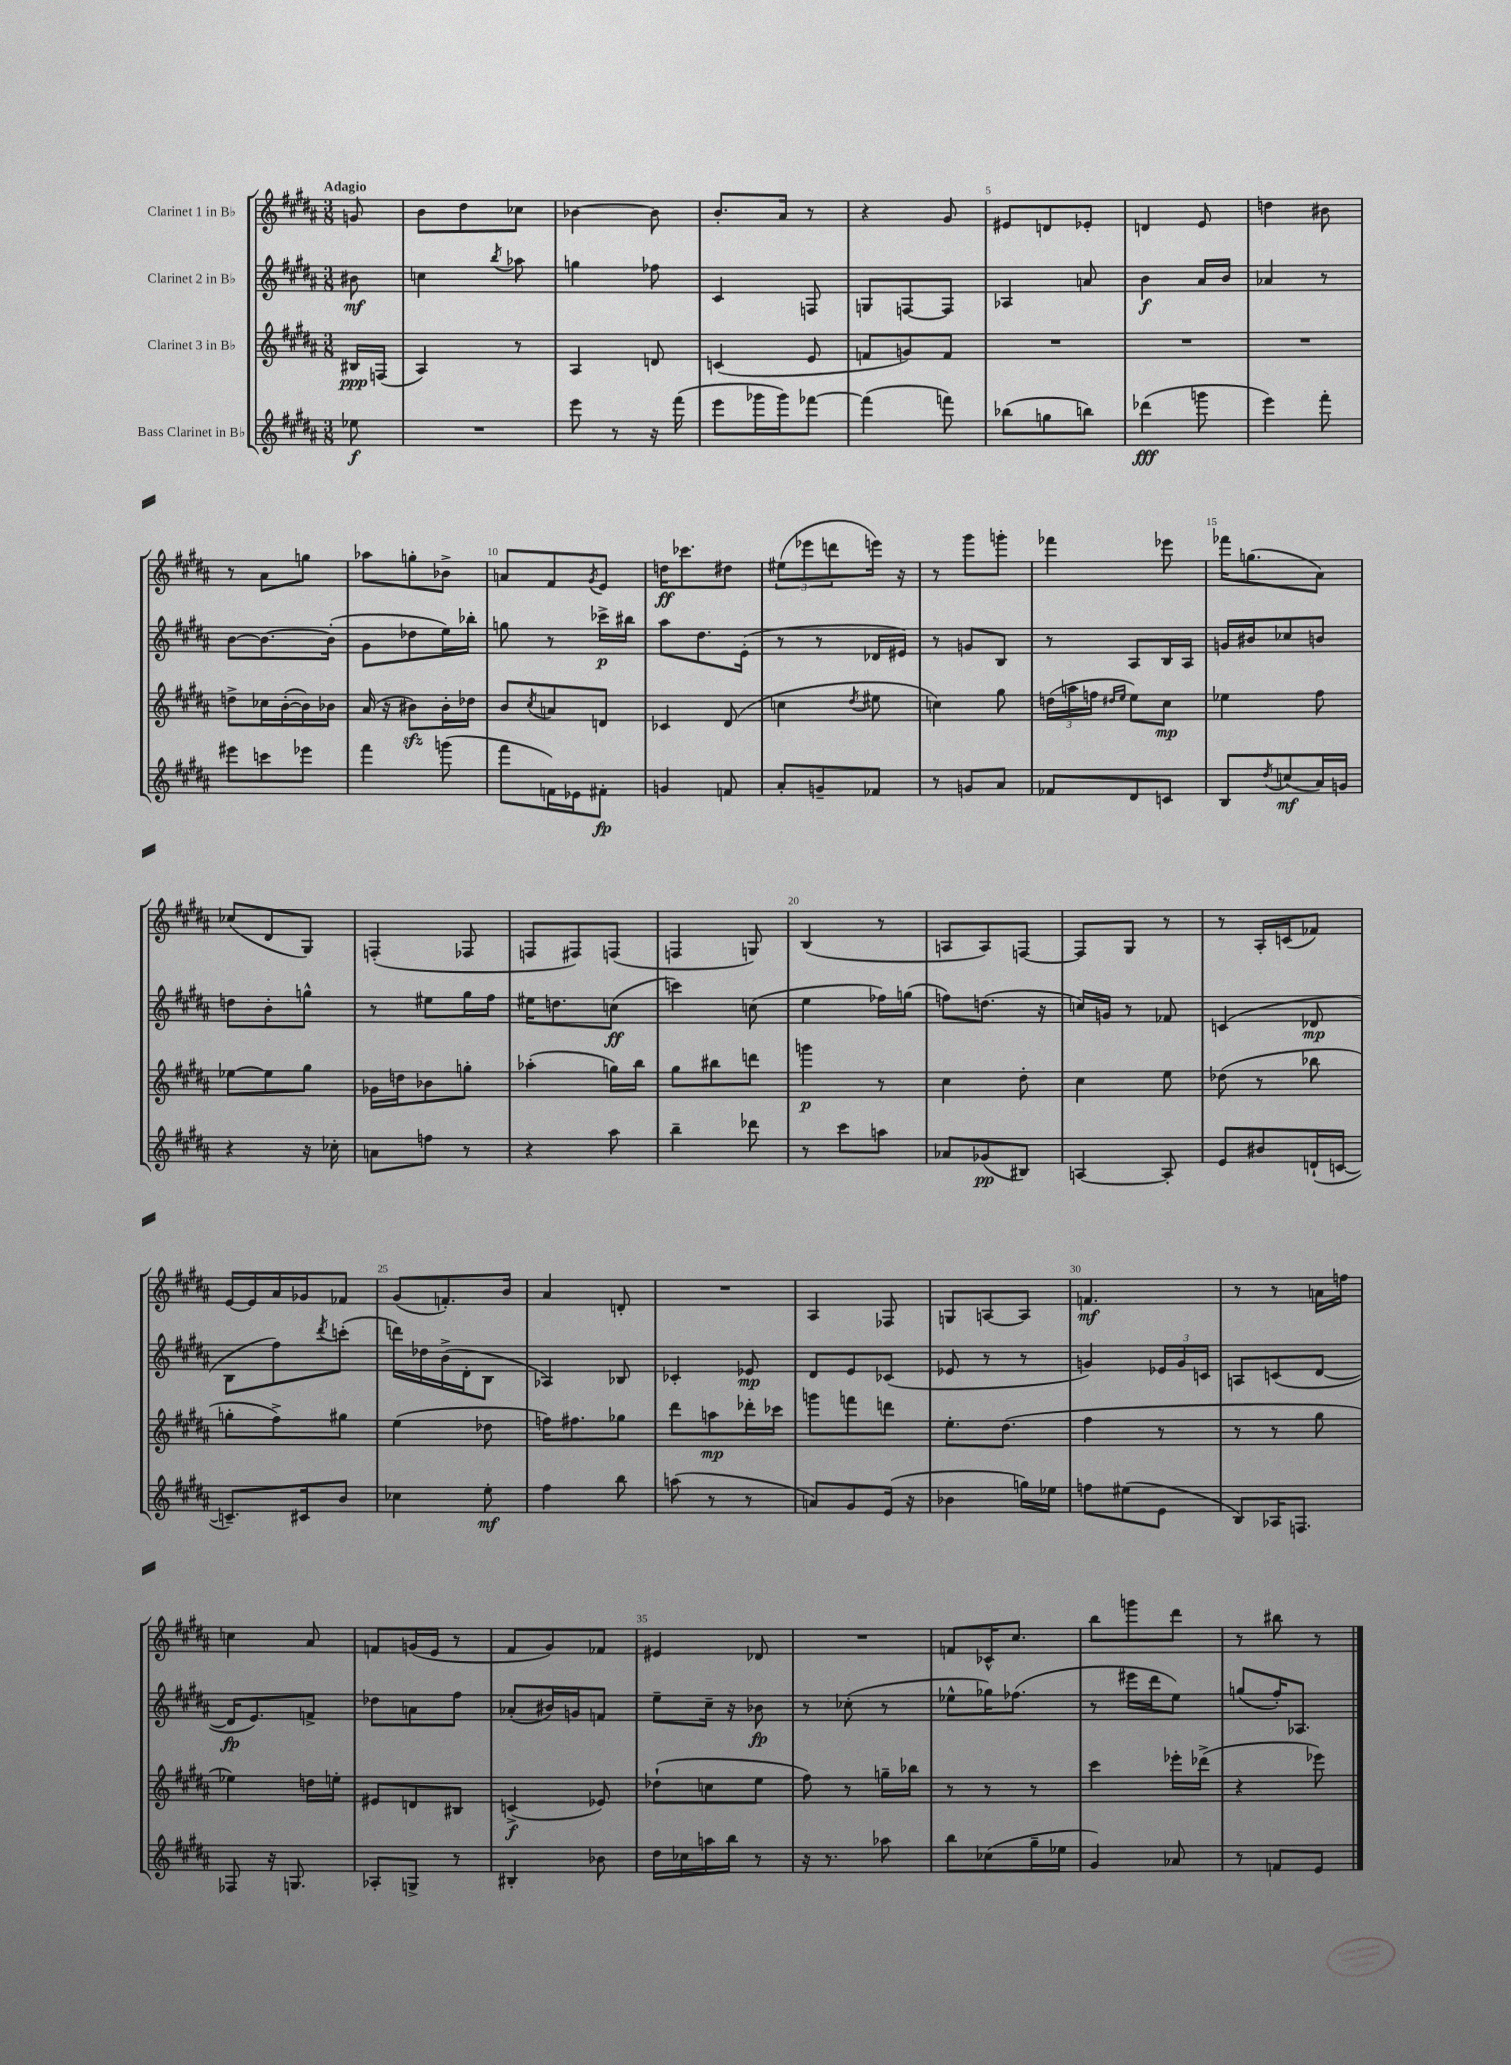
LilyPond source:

<<
\new StaffGroup <<
\new Staff = "s0" \with { instrumentName = "Clarinet 1 in Bb" } {
    \clef treble \key b \major \numericTimeSignature \time 3/8 \partial 8 \tempo "Adagio"
    g'8 |
    b'8 dis''8 ces''8 |
    bes'4~ bes'8 |
    b'8.-. ais'16 r8 |
    r4 gis'8 |
    eis'8 d'8 ees'8-. |
    d'4 e'8 |
    d''4 bis'8 |
    r8 ais'8 g''8 |
    aes''8 g''8-. bes'8-> |
    a'8 fis'8 \acciaccatura { gis'8 } e'8 |
    d''16\ff ces'''8. dis''8 |
    \tuplet 3/2 { eis''8( ees'''8 d'''8 } e'''16) r16 |
    r8 gis'''8 g'''8-. |
    fes'''4 ees'''8 |
    fes'''16 g''8.( ais'8) |
    ces''8( dis'8 gis8) |
    f4-.( fes8 |
    f8 fis8) f8( |
    f4 g8) |
    b4( r8 |
    a8 a8) f8~ |
    f8 gis8 r8 |
    r8 ais16-. c'16( fes'8) |
    e'16~ e'16 ais'16 ges'16 fes'8 |
    gis'8( f'8.-.) b'16 |
    ais'4 d'8-. |
    R4. |
    ais4 fes8 |
    g8 a8~ a8 |
    f'4.\mf |
    r8 r8 a'16 f''16 |
    c''4 ais'8 |
    f'8 g'16( e'16 r8 |
    fis'8 gis'8) fes'8 |
    eis'4 des'8 |
    R4. |
    f'8 ces'16-^ cis''8. |
    b''8 g'''8 dis'''8 |
    r8 bis''8 r8 \bar "|." |
}
\new Staff = "s1" \with { instrumentName = "Clarinet 2 in Bb" } {
    \clef treble \key b \major \numericTimeSignature \time 3/8 \partial 8
    bis'8\mf |
    c''4 \acciaccatura { b''8 } aes''8 |
    g''4 fes''8 |
    cis'4 f8 |
    g8 f8~ f8 |
    aes4 a'8 |
    b'4\f ais'16 b'16 |
    aes'4 r8 |
    b'8~ b'8.~ b'16-.( |
    gis'8 des''8 e''16) bes''16-. |
    g''8 r8 ces'''16->\p bis''16 |
    ais''8 dis''8. e'16-.( |
    r8 r8 des'16 eis'16) |
    r8 g'8 b8 |
    r8 ais8 b16 ais16 |
    g'16 bis'16 ces''8 b'8 |
    d''8 b'8-. g''8-^ |
    r8 eis''8 gis''16 fis''16 |
    eis''16 d''8. c''8\ff( |
    c'''4) c''8( |
    e''4 fes''16) g''16( |
    f''8) d''8.( r16 |
    c''16) g'16 r8 fes'8 |
    c'4( des'8\mp |
    b8 fis''8) \acciaccatura { dis'''8 } c'''8-.( |
    d'''16) des''16 b'16->( dis'16-. b8 |
    aes4) bes8 |
    ces'4-. ees'8\mp |
    dis'8 e'8 ces'8( |
    ees'8 r8 r8 |
    g'4) \tuplet 3/2 { ees'16 g'16 c'16 } |
    a8 c'8( dis'8~ |
    dis'16\fp e'8.) f'8-> |
    des''8 a'8 fis''8 |
    aes'8-.( bis'16) g'16 f'8 |
    e''8-- cis''16-- r16 bes'8\fp |
    r8 ces''8-.( r8 |
    ees''8-^ ges''16) fes''8.( |
    r8 eis'''16 dis'''16 e''8) |
    g''8( fis''16-.) aes8. \bar "|." |
}
\new Staff = "s2" \with { instrumentName = "Clarinet 3 in Bb" } {
    \clef treble \key b \major \numericTimeSignature \time 3/8 \partial 8
    bis16\ppp f16( |
    ais4) r8 |
    ais4 d'8 |
    c'4( e'8 |
    f'8 g'8) f'8 |
    R4. |
    R4. |
    R4. |
    d''8-> ces''16 b'16~-.( b'16) bes'16 |
    ais'16( r16 bis'8\sfz) bis'16-. des''16 |
    b'8 \acciaccatura { cis''8 } a'8 d'8 |
    ces'4 dis'8( |
    c''4 \acciaccatura { dis''8 } eis''8 |
    c''4) gis''8 |
    \tuplet 3/2 { d''16( a''16 f''16 } \grace { dis''16 e''16 } e''8) cis''8\mp |
    ees''4 fis''8 |
    ees''8~ ees''8 gis''8 |
    ges'16 d''16 bes'8 g''8-. |
    aes''4-.( g''16) b''16 |
    gis''8 bis''8 d'''8 |
    g'''4\p r8 |
    cis''4 dis''8-. |
    cis''4 e''8 |
    des''8( r8 bes''8 |
    g''8-. fis''8->) gis''8 |
    e''4( des''8 |
    f''16) fis''8. ges''8 |
    dis'''8 a''8\mp des'''16-. ces'''16 |
    g'''8 f'''8 d'''8 |
    e''8.-. dis''8.( |
    fis''4 r8 |
    r8 r8 gis''8 |
    ees''4) d''16 e''16-. |
    eis'8 d'8 bis8 |
    c'4->\f( ees'8) |
    des''8-!( c''8 e''8 |
    fis''8) r8 g''16-- bes''16 |
    r8 r8 r8 |
    cis'''4 ees'''16-. des'''16->( |
    r4 ees'''8) \bar "|." |
}
\new Staff = "s3" \with { instrumentName = "Bass Clarinet in Bb" } {
    \clef treble \key b \major \numericTimeSignature \time 3/8 \partial 8
    ees''8\f |
    R4. |
    e'''8 r8 r16 fis'''16( |
    e'''8 ges'''16 ges'''16) fes'''8~ |
    fes'''4( f'''8) |
    bes''8( g''8 b''8) |
    des'''4\fff( g'''8 |
    e'''4) fis'''8-. |
    eis'''8 c'''8 ees'''8 |
    fis'''4 g'''8( |
    fis'''8 f'16) ees'16 fis'8-.\fp |
    g'4 f'8 |
    ais'8-. g'8-- fes'8 |
    r8 g'8 ais'8 |
    fes'8 dis'8 c'8 |
    b8 \acciaccatura { dis''8 } c''8\mf( ais'16) g'16 |
    r4 r16 ces''16-. |
    a'8 f''8 r8 |
    r4 ais''8 |
    b''4-- des'''8 |
    r8 cis'''8 a''8 |
    aes'8 ges'8\pp( bis8) |
    a4~ a8-. |
    e'8 bis'8 d'16-!( c'16~ |
    c'8.--) cis'16 b'8 |
    ces''4 e''8-.\mf |
    fis''4 b''8 |
    a''8( r8 r8 |
    a'8) gis'8 e'16( r16 |
    bes'4 g''16) ees''16 |
    f''8 eis''8( e'8 |
    b8) aes16 f8. |
    fes8 r16 g8. |
    aes8-. g8-> r8 |
    bis4-. bes'8 |
    dis''16 ces''16 a''16 b''16 r8 |
    r16 r8. aes''8 |
    b''8 ces''8( gis''16-- ees''16 |
    gis'4) aes'8 |
    r8 f'8 e'8 \bar "|." |
}
>>
>>
\layout { \context { \Score \override BarNumber.break-visibility = ##(#f #t #t) barNumberVisibility = #(every-nth-bar-number-visible 5) } }
